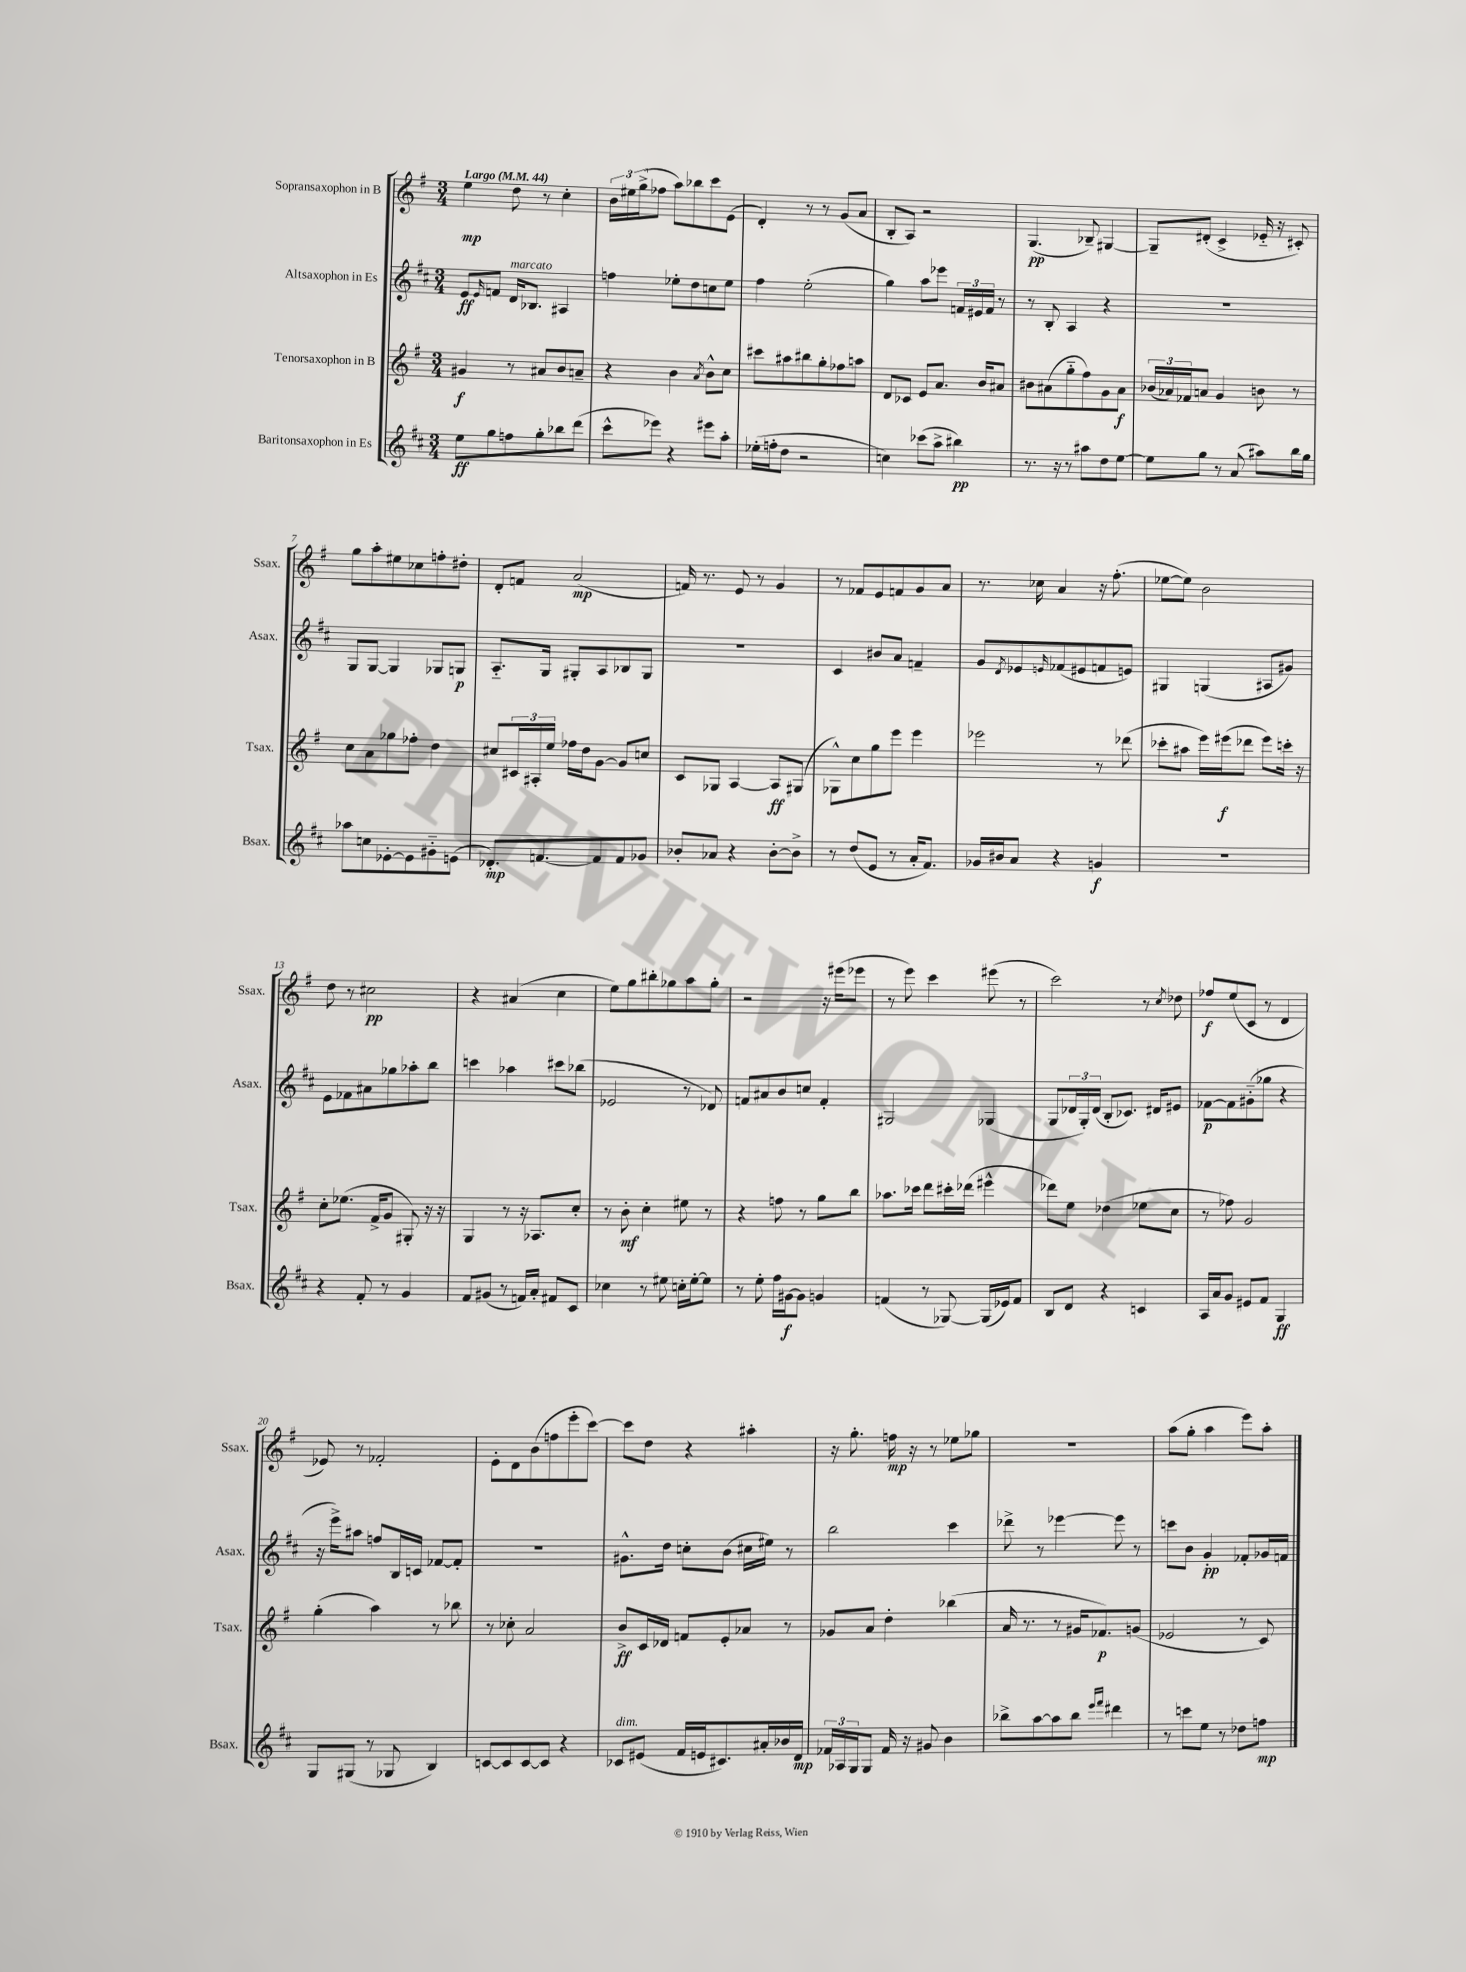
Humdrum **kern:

**kern	**kern	**kern	**kern
*staff4	*staff3	*staff2	*staff1
*clefG2	*clefG2	*clefG2	*clefG2
*k[f#c#]	*k[f#]	*k[f#c#]	*k[f#]
*M3/4	*M3/4	*M3/4	*M3/4
*MM44	*MM44	*MM44	*MM44
8ee	4g#	8e	4ee
.	.	16qqe	.
8gg	.	8f	.
8ff	8r	16d	8dd
.	.	8.B-	.
8gg'	8a#	.	8r
8bb-	8b	4A#	4cc'
(8ddd	8a~	.	.
=	=	=	=
8ccc#^^	4r	4ff	24b
.	.	.	24ee#
.	.	.	(24gg^
8eee-)	.	.	8ff-
4r	4b	8ee-'	8aa)
.	.	8dd	8bb-
.	8qa	.	.
8eee#	8b^^	8cc	8ccc
8aa'	8cc	8ee-	(8e
=	=	=	=
(16ee-'	8ccc#	4ff#	4d')
16ff'	.	.	.
8dd	8aa#	.	.
2r	8bb#	(2ee'	8r
.	8gg'	.	8r
.	8ff-	.	(8g
.	8aa	.	8a
=	=	=	=
4cc)	8d	4gg)	8B'
.	8c-	.	8A)
(8ccc-	8e	8aa	2r
8aa^	8.a	8eee-	.
4bb#)	.	24f	.
.	.	24e#	.
.	16b	.	.
.	.	24f	.
.	8a#	8r	.
=	=	=	=
8.r	8b#	8r	(4.G
.	(8a#	8B'	.
16r	.	.	.
8r	8gg'~	4A	.
8aa#	8ff#)	.	8B-~)
8dd	8g	4r	[4G#
[8ee	8a#	.	.
=	=	=	=
8ee]	(24b-	2.r	8G#~]
.	24a-)	.	.
.	24f-	.	.
8gg	8a	.	(8d#'
8r	4g	.	4c^
(8a	.	.	.
8aa#)	8b	.	16e-'~
.	.	.	16r
16bb	8r	.	8c#')
16gg	.	.	.
=	=	=	=
8aa-	8cc	8G	8gg
8cc	8a	[8G	8aa'
[8e-'	8gg-	4G]	8ee#
8e-]	8ff-'	.	8cc-
8g#'~	4dd	8G-	8ff'
(8e	.	8G	8dd#'
=	=	=	=
8.d-')	8cc#	8.A'~	8d'
.	24c#	.	8f
.	24A#'	.	.
[8.f	.	16G	.
.	24ee	.	.
.	16ff-	8G#'	(2a
.	16dd	.	.
8f]	[8g	8A	.
8f	8g]	8B-	.
8g-	8cc	8G#	.
=	=	=	=
8b-'	8c	2.r	16f)
.	.	.	8.r
8a-	8G-	.	.
4r	[4A	.	8e
.	.	.	8r
[8b-'	8A]	.	4g
8b-^]	(8G#	.	.
=	=	=	=
8r	8G-^^)	4c#	8r
(8dd	8cc	.	8f-
8e	8gg	8b#	8e
8r	8eee	8a	8f
16a'	4eee	4f~	8g
8.f#)	.	.	.
.	.	.	8a
=	=	=	=
16g-	2eee-	8g	8.r
16b#	.	.	.
.	.	8qd	.
8a	.	8e-	.
.	.	.	16cc-
.	.	16qqe	.
4r	.	(8f-	4a
.	.	8e#	.
4g	8r	8f	16r
.	.	.	(8.ff#'
.	(8ddd-	8e)	.
=	=	=	=
2.r	8ccc-'	4G#	[8ee-
.	8aa#	.	8ee-])
.	16eee)	(4G	2b
.	(16eee#	.	.
.	8ddd-	.	.
.	8eee#)	8A#	.
.	16ccc'	8g#)	.
.	16r	.	.
=	=	=	=
4r	8cc'	8e	8dd
.	(8.ee-	8f-	8r
8f#'	.	8a#	2cc#
.	16f#^	.	.
8r	8g	8gg-	.
4g	8G#')	8aa-'	.
.	16r	8bb	.
.	16r	.	.
=	=	=	=
8f#	4G	4ccc	4r
(8g#	.	.	.
8r	8r	4aa-	(4a#
16f)	16r	.	.
16a'	8.A-	.	.
8f#	.	8ccc#	4cc
8c#	8cc'	(8bb-	.
=	=	=	=
4cc-	8r	2e-	8ee)
.	8b'	.	8gg
8r	4cc'	.	8bb#'
8ee#	.	.	8gg-
16cc'	8ee#	8r	8aa
[16ee#'	.	.	.
8ee#]	8r	8d-)	8gg-'
=	=	=	=
8r	4r	8f	2r
8ee'	.	8a#	.
16ff#	8ff	8b	.
[16g#	.	.	.
8g#]	8r	8cc	.
4g	8gg	4f'	16r
.	.	.	(16eee#
.	8bb	.	8eee-
=	=	=	=
(4f	8.aa-	2G#	8r
.	.	.	8eee)
.	16ccc-	.	.
8r	8ddd	.	4ccc
[8G-)	16ccc#'	.	.
.	(16ddd-	.	.
(16G-]	4eee#^^	(4G-	(8eee#
16e-)	.	.	.
8f	.	.	8r
=	=	=	=
8B	8ddd-)	8G	2ccc)
8d	8ee	24d-	.
.	.	24G')	.
.	.	(24d-	.
4r	(4dd-	8B'	.
.	.	8.c-)	.
4c	8ee-	.	8r
.	.	16d#	.
.	.	.	8qcc
.	8cc	8e#	8dd-
=	=	=	=
16A	8r	[8f-	8ff-
16a	.	.	.
8g	8ff-)	8f-]	(8ee
8e#	2g	(8g#'~	8c
8f#	.	8gg-	8r
4G	.	4r	4d
=	=	=	=
8G	(4gg'	16r	8e-)
.	.	16eee^)	.
(8G#	.	8aa#	8r
8r	4aa)	8ff	2f-'
8G-	.	16B	.
.	.	16c	.
4B)	8r	[8f-	.
.	8bb-	8f-']	.
=	=	=	=
[8c	8r	2.r	8e'
8c]	8cc-'	.	8d
[8c	2a	.	(8b
8c]	.	.	8ff
4r	.	.	8eee'
.	.	.	[8ccc)
=	=	=	=
8c-	8b^	8.g#^^	8ccc]
(8e#	16c	.	8dd
.	16d-	16dd	.
16f#	8f	8cc'	4r
16e	.	.	.
8.c#)	8e'	(8b	.
.	8a-	16cc#	4aa#'
16a#'	.	16ee#)	.
16b-	8r	8r	.
16d	.	.	.
=	=	=	=
24f-	8g-	2bb	16r
24A-	.	.	.
.	.	.	8.gg'
24G	.	.	.
8G	8a	.	.
16f-	4dd'	.	16ff
16r	.	.	16r
8g#	.	.	8r
4b	(4bb-	4ccc#	8ee-
.	.	.	8gg-
=	=	=	=
8bb-^	16a	8ddd-^	2.r
.	8.r	.	.
[8aa	.	8r	.
8aa]	8r	[4eee-	.
8bb-	16g#	.	.
.	8.f-)	.	.
16qqeee	.	.	.
16qqfff#	.	.	.
4ddd#	.	8eee-]	.
.	(8g	8r	.
=	=	=	=
8r	2e-	8ccc	(8aa
8ccc	.	8b	8gg'
8ee	.	4g'	4aa
8r	.	.	.
8dd-	8r	8f-'	8eee)
8ff	8c)	16g-	8aa'
.	.	16f	.
==	==	==	==
*-	*-	*-	*-
